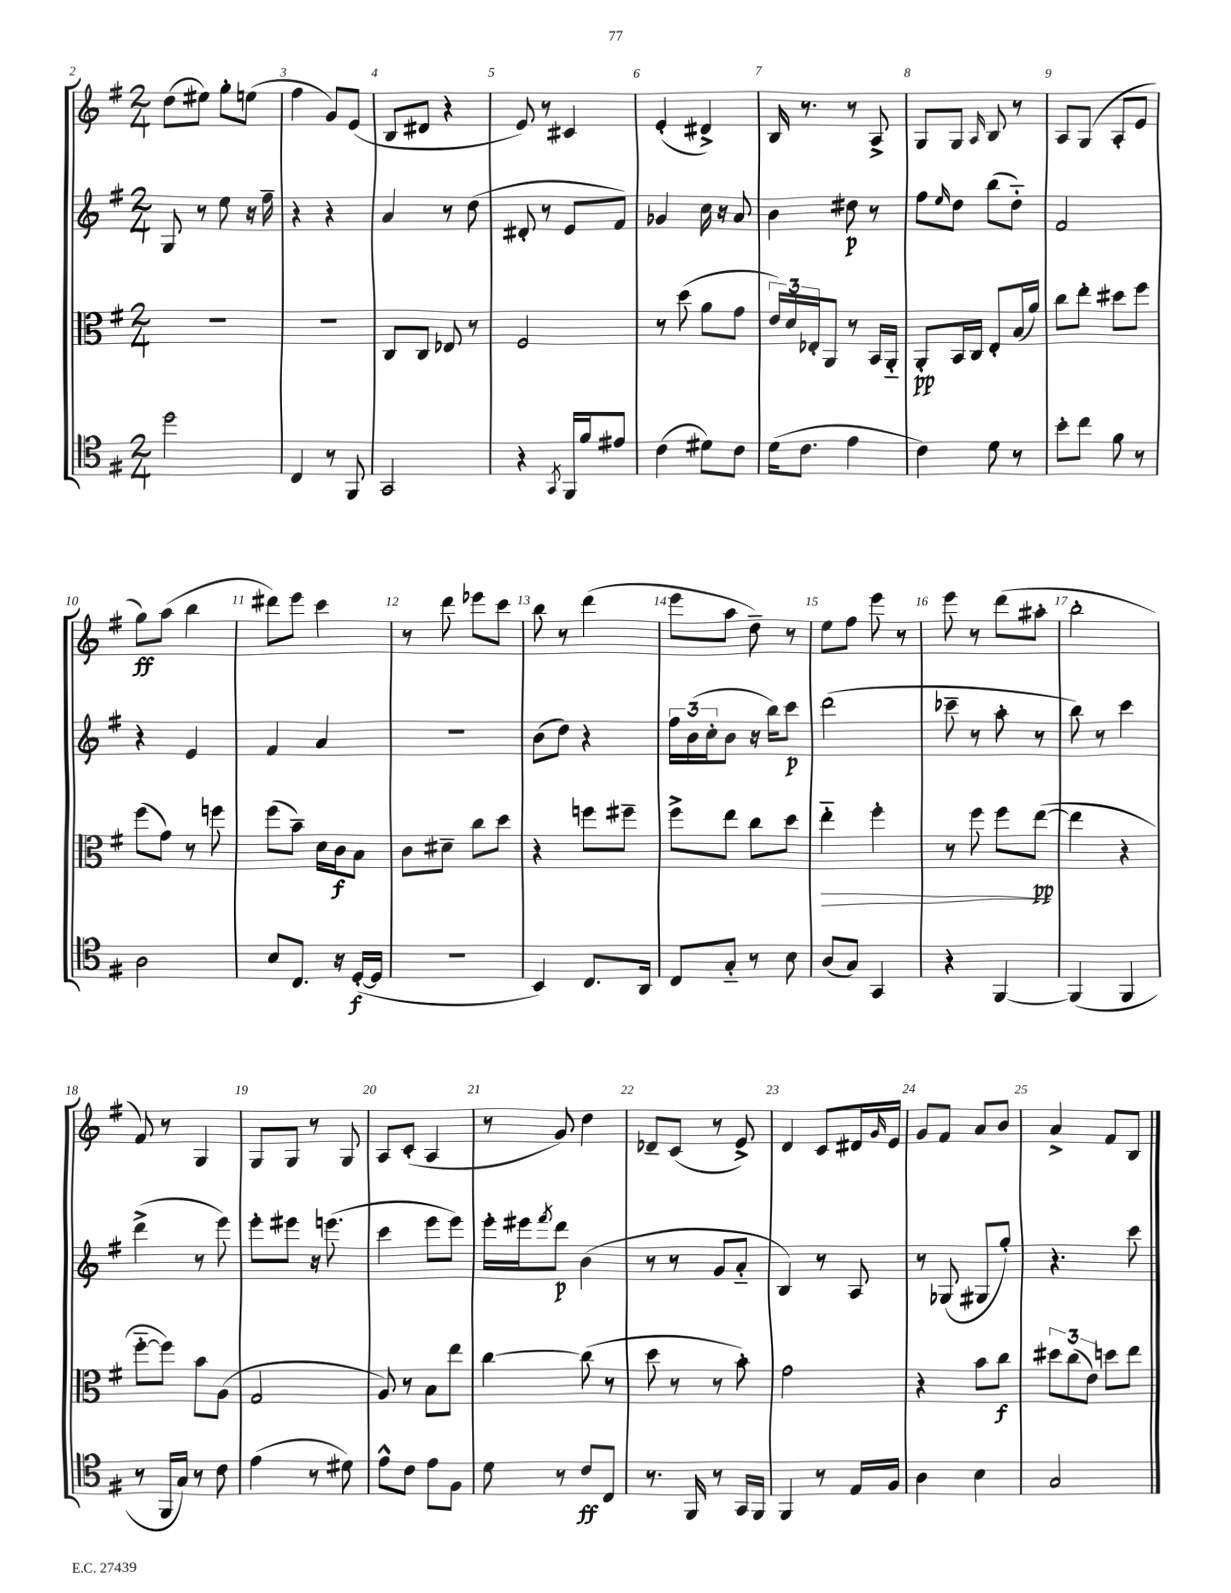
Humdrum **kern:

**kern	**kern	**kern	**kern
*staff4	*staff3	*staff2	*staff1
*clefC4	*clefC3	*clefG2	*clefG2
*k[f#]	*k[f#]	*k[f#]	*k[f#]
*M2/4	*M2/4	*M2/4	*M2/4
2dd	2r	8G	(8dd
.	.	8r	8ee#)
.	.	8ee	8gg'
.	.	16r	(8ee
.	.	16ff#~	.
=	=	=	=
4C	2r	4r	4ff#
8r	.	4r	8g)
8FF#	.	.	(8e
=	=	=	=
2GG	8C	4a	8B
.	8C	.	8d#
.	8E-	8r	4r
.	8r	(8dd	.
=	=	=	=
4r	2F#	8d#'	8e)
.	.	8r	8r
8qGG	.	.	.
16FF#	.	8e	4c#
16f#	.	.	.
8e#	.	8f#)	.
=	=	=	=
(4c	8r	4g-	(4e'
.	(8dd	.	.
8d#)	8a	16cc	4d#^)
.	.	16r	.
8c	8g	8a	.
=	=	=	=
(16d	24e)	4b	16B
.	24d	.	.
8.c	.	.	8.r
.	24E-'	.	.
.	8AA	.	.
4e	8r	8dd#	8r
.	16BB	8r	8A^
.	16AA'~	.	.
=	=	=	=
4c)	8AA'	8ff#	8G
.	.	16qqee	.
.	16BB	8dd	8G
.	16C	.	.
.	.	.	16qqA
8d	8E'	(8bb	8B
8r	(16B	8dd'~)	8r
.	16a)	.	.
=	=	=	=
8b'	8cc	2f#	8A
8cc	8ee'	.	(8G
8f#	8dd#	.	8A'
8r	8ff#	.	8e
=	=	=	=
2A	(8ff#	4r	8gg)
.	8g)	.	(8aa
.	8r	4e	4bb
.	8ff	.	.
=	=	=	=
8B	(8ff#	4f#	8ddd#)
8.C	8b~)	.	8eee
.	16d	4a	4ccc
16r	16c	.	.
([16D'	8B	.	.
16D]	.	.	.
=	=	=	=
2r	8c	2r	8r
.	8d#~	.	8ddd
.	8cc	.	8eee-
.	8dd	.	8ccc
=	=	=	=
4BB)	4r	(8b	8bb
.	.	8dd)	8r
8.C	8ff	4r	(4ddd
.	8ff#~	.	.
16AA	.	.	.
=	=	=	=
8C	8ff#^	24ff#	8eee
.	.	(24b	.
.	.	24cc'	.
8G'~	8ee	8b	8aa
8r	8cc	16r	8dd~)
.	.	16bb)	.
8B	8dd	8ccc	8r
=	=	=	=
(8A	4ee'~	(2ddd	8ee
8G)	.	.	8ff#
4GG	4ff#'	.	8eee
.	.	.	8r
=	=	=	=
4r	8r	8ccc-~	8eee
.	8ff#	8r	8r
[4FF#	8ff#	8aa'	(8ddd
.	([8ee	8r	8aa#'
=	=	=	=
(4FF#]	4ee]	8bb)	2bb'
.	.	8r	.
4FF#	4r	4ccc	.
=	=	=	=
8r	[8ff#'~	(4ddd^	8f#)
16FF#	8ff#])	.	8r
16G)	.	.	.
8r	8b	8r	4G
8c	(8A	8eee)	.
=	=	=	=
(4e	2G	8eee'	8G
.	.	8eee#	8G
8r	.	16r	8r
.	.	(8.eee	.
8d#)	.	.	8G
=	=	=	=
8e^^	8A)	4ccc	8A
8c	8r	.	(8c'
8e	8B	8eee	4A
8F#	8ee	8eee)	.
=	=	=	=
8d	[4cc	16eee'	8r
.	.	16eee#	.
.	.	8qfff#	.
8r	.	8ddd	8g)
8c	(8cc]	(4b	4dd
8C	8r	.	.
=	=	=	=
8.r	8dd	8r	8d-~
.	8r	8r	(8c
16FF#	.	.	.
8r	8r	8g	8r
16GG	8b')	8a'~	8e^)
16FF#	.	.	.
=	=	=	=
4FF#	2g	4B)	4d
8r	.	8r	8c
16E	.	8A	16d#
.	.	.	16qqg
16F#	.	.	16e
=	=	=	=
4A	4r	8r	8g
.	.	(8G-	8f#
4B	8b	8G#	8a
.	8cc	8gg')	8b
=	=	=	=
2G	12dd#	4.r	4a^
.	(12cc	.	.
.	12e)	.	.
.	8dd	.	8f#
.	8ee	8ccc	8B
==	==	==	==
*-	*-	*-	*-
